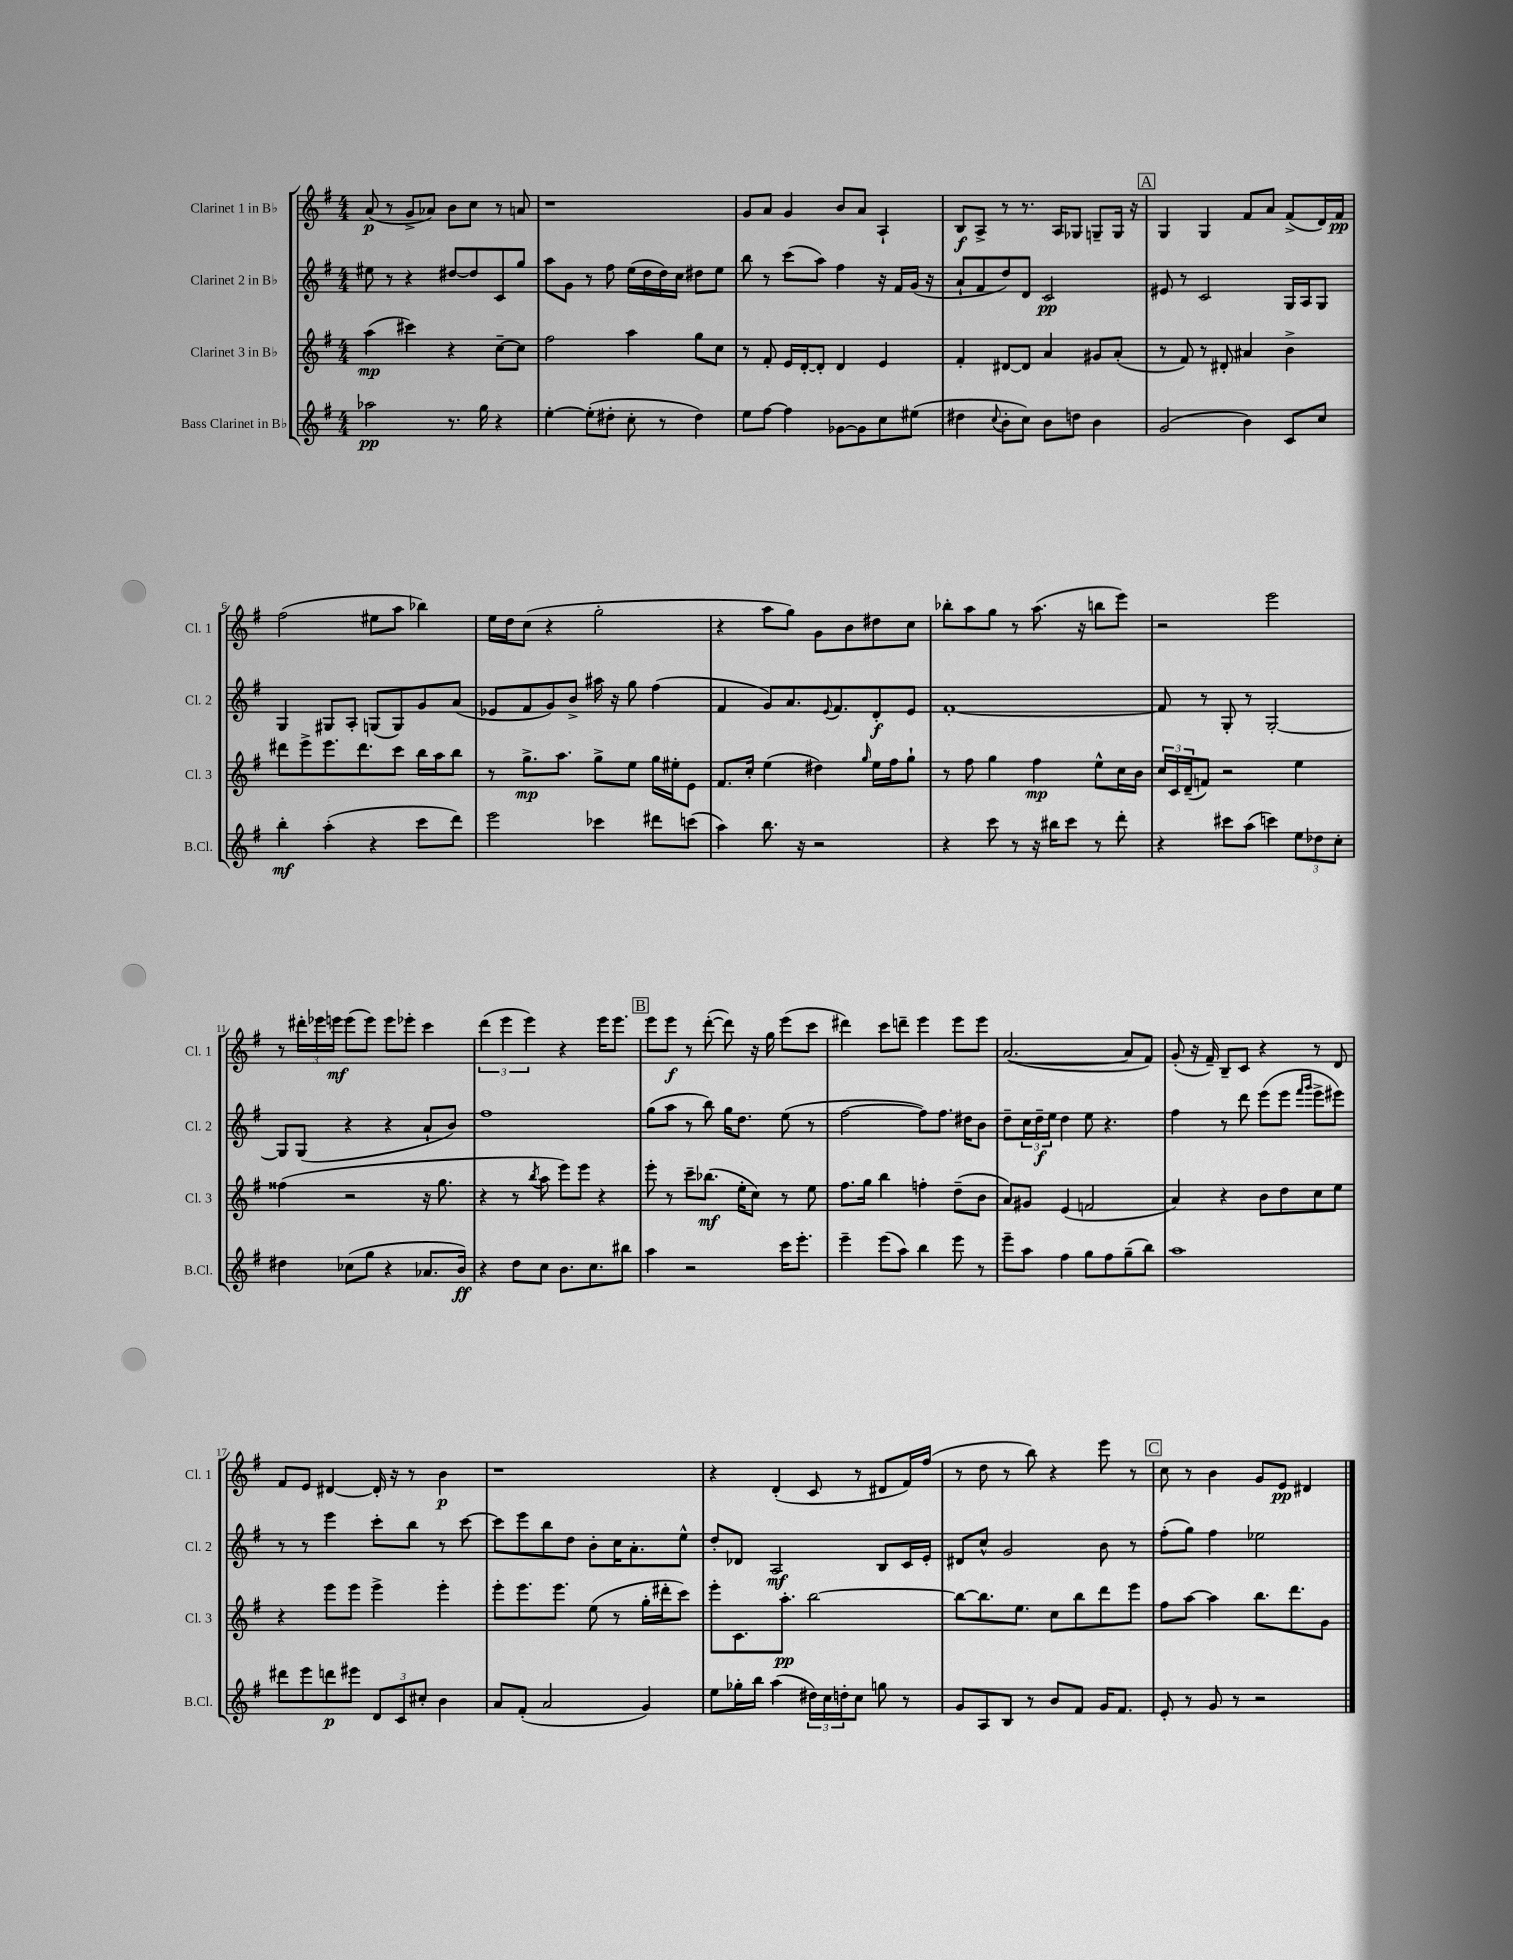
<<
\new StaffGroup <<
\new Staff = "s0" \with { instrumentName = "Clarinet 1 in Bb" shortInstrumentName = "Cl. 1" } {
    \clef treble \key g \major \numericTimeSignature \time 4/4
    a'8\p( r8 g'8-> aes'8) b'8 c''8 r8 a'8 |
    r1 |
    g'8 a'8 g'4 b'8 a'8 a4-! |
    b8\f a8-> r8 r8. a16 ges8 g8-- g16 r16 |
    \mark \markup { \box "A" } g4 g4 fis'8 a'8 fis'8->( d'16) fis'16\pp |
    fis''2( eis''8 a''8 bes''4) |
    e''16 d''16 c''8( r4 g''2-. |
    r4 a''8 g''8) g'8 b'8 dis''8 c''8 |
    bes''8-. a''8 g''8 r8 a''8.( r16 b''8 e'''8) |
    r2 e'''2 |
    r8 \tuplet 3/2 { dis'''16-. ees'''16 e'''16\mf } e'''8( e'''8) e'''8 ees'''8-. c'''4 |
    \tuplet 3/2 { d'''4( e'''4 e'''4) } r4 e'''16 e'''8. |
    \mark \markup { \box "B" } e'''8 e'''8\f r8 d'''8~-.( d'''8) r16 g''16 e'''8( c'''8 |
    dis'''4) c'''8 d'''8-- e'''4 e'''8 e'''8 |
    a'2.~( a'8 fis'8) |
    g'8-.( r16 fis'16--) b8-- c'8 r4 r8 d'8 |
    fis'8 e'8 dis'4~ dis'16-. r16 r8 b'4\p |
    r1 |
    r4 d'4-.( c'8 r8 dis'8 fis'16) fis''16( |
    r8 d''8 r8 b''8) r4 e'''8 r8 |
    \mark \markup { \box "C" } c''8 r8 b'4 g'8 e'8\pp dis'4 \bar "|." |
}
\new Staff = "s1" \with { instrumentName = "Clarinet 2 in Bb" shortInstrumentName = "Cl. 2" } {
    \clef treble \key g \major \numericTimeSignature \time 4/4
    eis''8 r8 r4 dis''8~ dis''8 c'8 g''8 |
    a''8 g'8 r8 fis''8 e''16( d''16 d''16) c''16 dis''8 e''8 |
    b''8 r8 c'''8( a''8) fis''4 r16 fis'16 g'16( r16 |
    a'8-! fis'8 d''8) d'8 c'2\pp |
    \mark \markup { \box "A" } eis'8 r8 c'2 g16 a16 g8 |
    g4 gis8 a8-. g8( g8) g'8 a'8( |
    ees'8 fis'8 g'8) b'8-> ais''16 r16 g''8 fis''4( |
    fis'4 g'8) a'8. \appoggiatura { e'8 } fis'8. d'8-.\f e'8 |
    fis'1~-. |
    fis'8 r8 g8-. r8 g2~-. |
    g8 g8( r4 r4 a'8-! b'8) |
    fis''1 |
    \mark \markup { \box "B" } g''8( a''8 r8 b''8) g''16 d''8. e''8( r8 |
    fis''2~ fis''8) fis''8. dis''16 b'8 |
    d''8-- \tuplet 3/2 { c''16 d''16--\f e''16 } d''4 e''8 r4. |
    fis''4 r8 d'''8 e'''8( e'''8 \grace { fis'''16 g'''16 } e'''8-> eis'''8) |
    r8 r8 e'''4 c'''8-. b''8 r8 c'''8~ |
    c'''8 e'''8 b''8 d''8 b'8-. c''16 a'8.-. e''8-^ |
    d''8-. des'8 a2\mf b8 c'16 e'16-. |
    dis'8 c''8-^ g'2 b'8 r8 |
    \mark \markup { \box "C" } fis''8-.( g''8) fis''4 ees''2 \bar "|." |
}
\new Staff = "s2" \with { instrumentName = "Clarinet 3 in Bb" shortInstrumentName = "Cl. 3" } {
    \clef treble \key g \major \numericTimeSignature \time 4/4
    a''4\mp( cis'''4) r4 c''8~-- c''8 |
    fis''2 a''4 g''8 c''8 |
    r8 fis'8-. e'16 d'16~-. d'8-. d'4 e'4 |
    fis'4-. dis'8~ dis'8 a'4 gis'8 a'8-.( |
    \mark \markup { \box "A" } r8 fis'8) r8 dis'8-. ais'4 b'4-> |
    dis'''8 e'''8-> e'''8. dis'''8. c'''8 b''16 a''16 b''8 |
    r8 g''8.->\mp a''8. g''8-> e''8 g''16 eis''16-. e'8 |
    fis'8. c''16-. e''4( dis''4) \grace { g''16 } e''16 fis''16 g''8-! |
    r8 fis''8 g''4 fis''4\mp e''8-^ c''16 b'16 |
    \tuplet 3/2 { c''16 c'16 d'16--( } f'8) r2 e''4 |
    fisis''4( r2 r16 g''8. |
    r4 r8 \acciaccatura { b''8 } a''8 e'''8) e'''8 r4 |
    \mark \markup { \box "B" } e'''8-. r8 c'''8-- bes''8.\mf( e''16-. c''8) r8 e''8 |
    fis''8. g''16 b''4 f''4-. d''8--( b'8 |
    a'8) gis'8 e'4( f'2 |
    a'4) r4 b'8 d''8 c''8 e''8 |
    r4 e'''8 e'''8 e'''4-> e'''4-. |
    e'''8-. e'''8. e'''8. e''8( r8 g''16-. dis'''16-. c'''8) |
    e'''8-. c'8. a''8.-.\pp b''2~ |
    b''8~ b''8. e''8. c''8 b''8 d'''8 e'''8 |
    \mark \markup { \box "C" } fis''8 a''8~ a''4 b''8. d'''8. g'8 \bar "|." |
}
\new Staff = "s3" \with { instrumentName = "Bass Clarinet in Bb" shortInstrumentName = "B.Cl." } {
    \clef treble \key g \major \numericTimeSignature \time 4/4
    aes''2\pp r8. g''16 r4 |
    e''4~-. e''8-.( dis''8-. c''8-. r8 dis''4) |
    e''8 fis''8~ fis''4 ges'8~ ges'8 c''8 eis''8( |
    dis''4 \appoggiatura { c''8 } b'8-. c''8) b'8 d''8 b'4 |
    \mark \markup { \box "A" } g'2( b'4) c'8 c''8 |
    b''4-.\mf a''4-.( r4 c'''8 d'''8) |
    e'''2 ces'''4 dis'''8 c'''8( |
    a''4) b''8. r16 r2 |
    r4 c'''8 r8 r16 bis''16 c'''8 r8 d'''8-. |
    r4 cis'''8 a''8( c'''4) \tuplet 3/2 { e''8 des''8 c''8-. } |
    dis''4 ces''8( g''8 r4 aes'8. b'16\ff) |
    r4 d''8 c''8 b'8. c''8. bis''8 |
    \mark \markup { \box "B" } a''4 r2 c'''16 e'''8.-. |
    e'''4-- e'''8( a''8) b''4 e'''8 r8 |
    e'''8-- a''8 fis''4 g''8 fis''8 g''8--( b''8) |
    a''1 |
    dis'''8 e'''8 d'''8\p eis'''8 \tuplet 3/2 { d'8 c'8 cis''8-. } b'4 |
    a'8 fis'8-.( a'2 g'4) |
    e''8 ges''16-. b''16 a''4( \tuplet 3/2 { dis''16) c''16 d''16-. } c''8 g''8 r8 |
    g'8 a8 b8 r8 b'8 fis'8 g'16 fis'8. |
    \mark \markup { \box "C" } e'8-. r8 g'8 r8 r2 \bar "|." |
}
>>
>>
